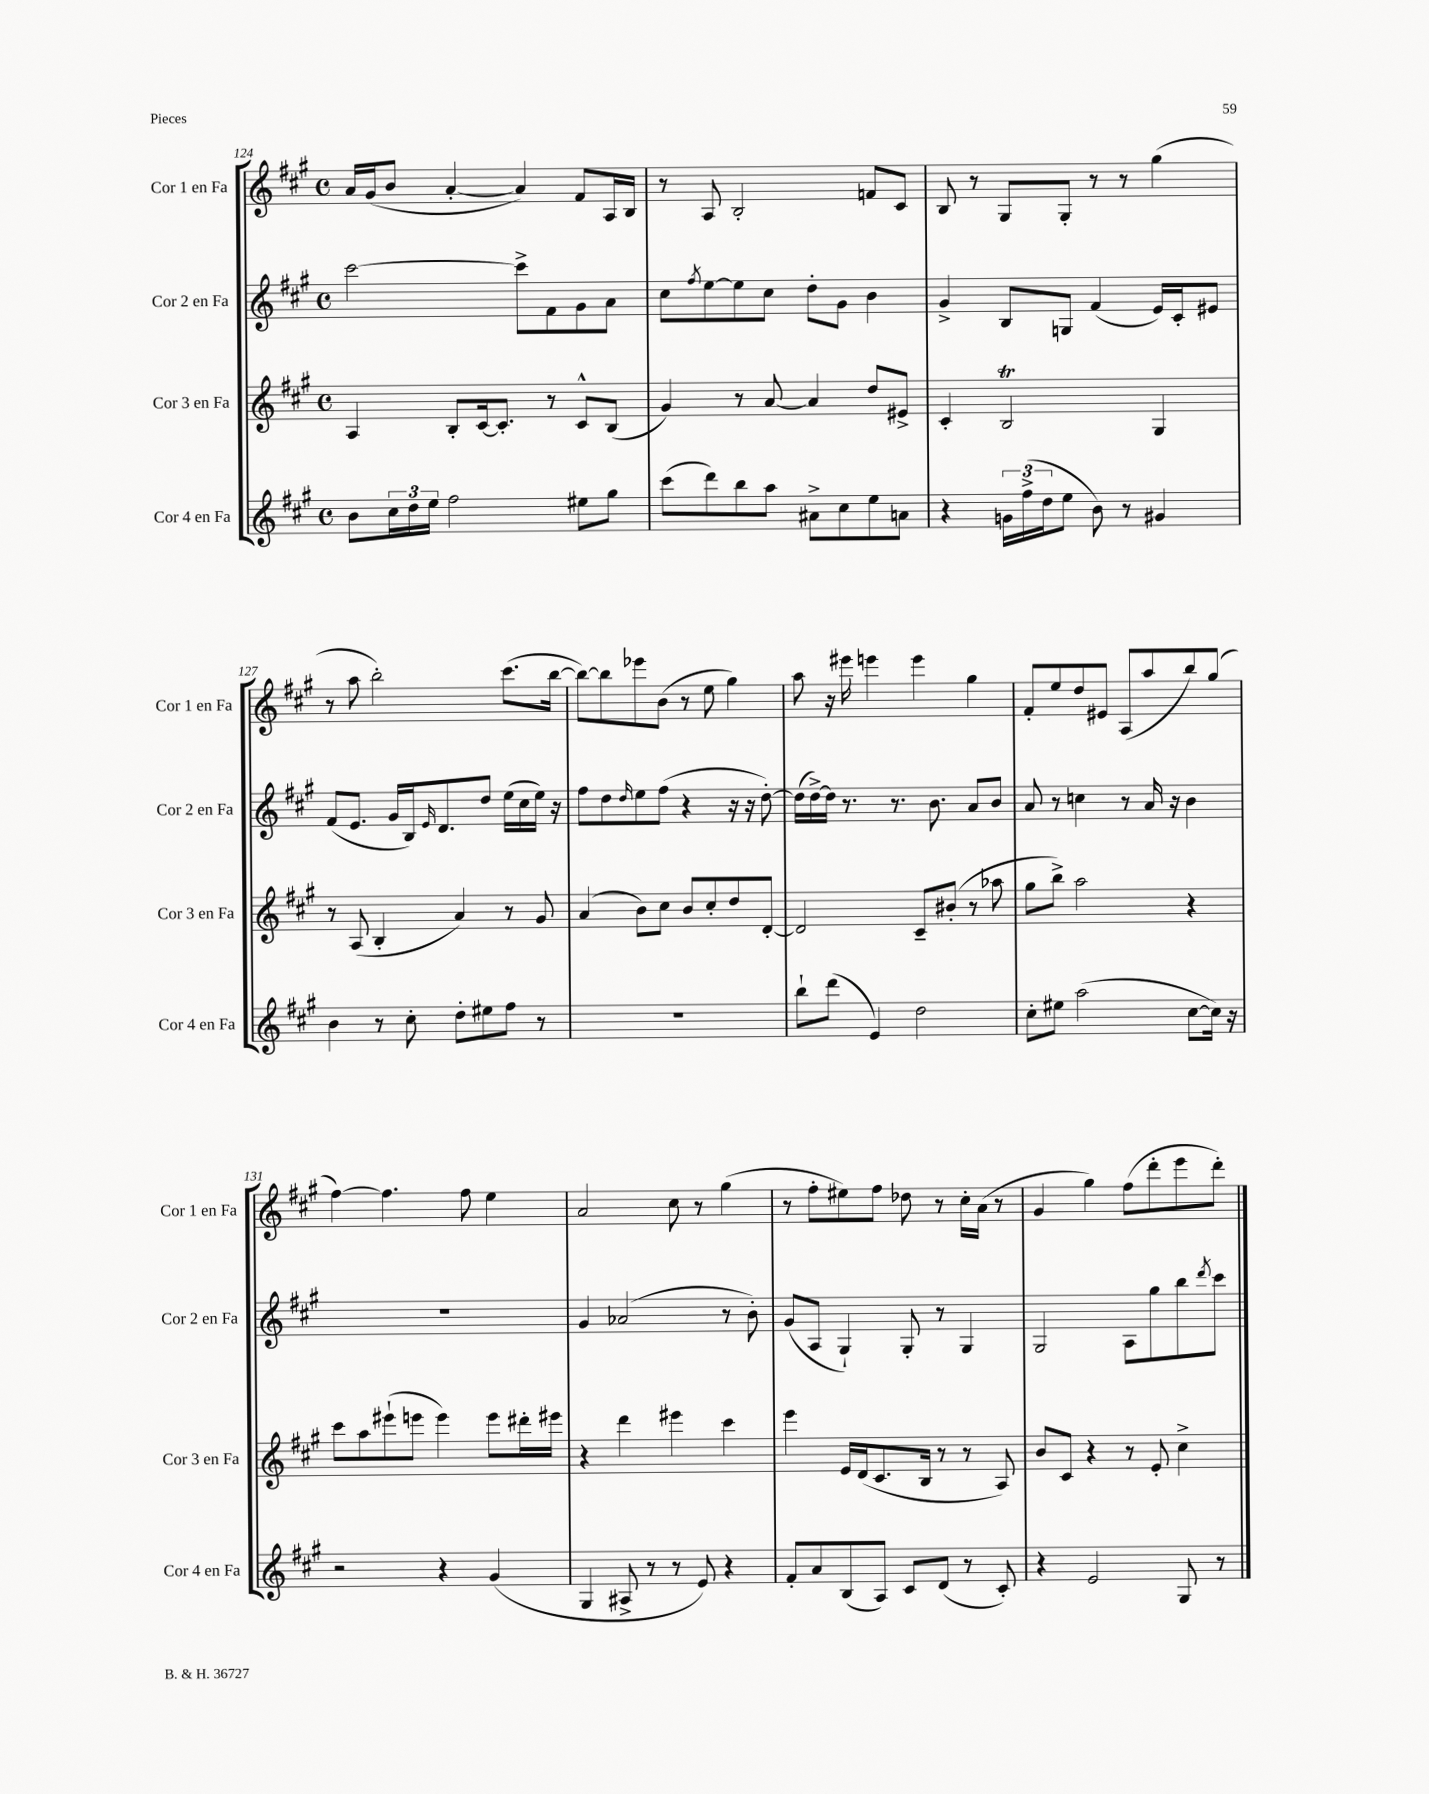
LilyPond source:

<<
\new StaffGroup <<
\new Staff = "s0" \with { instrumentName = "Cor 1 en Fa" shortInstrumentName = "Cor 1 en Fa" } {
    \clef treble \key a \major \defaultTimeSignature \time 4/4
    a'16 gis'16( b'8 a'4~-. a'4) fis'8 a16 b16 |
    r8 a8 b2-. f'8 cis'8 |
    b8 r8 gis8 gis8-. r8 r8 gis''4( |
    r8 a''8 b''2-.) cis'''8.( b''16~ |
    b''8~) b''8 ees'''8 b'8( r8 e''8 gis''4) |
    a''8 r16 eis'''16 e'''4 e'''4 gis''4 |
    fis'8-. e''8 d''8 eis'8 a8( a''8 b''8) gis''8( |
    fis''4~) fis''4. fis''8 e''4 |
    a'2 cis''8 r8 gis''4( |
    r8 fis''8-. eis''8) fis''8 des''8 r8 cis''16-. a'16( r8 |
    gis'4 gis''4) fis''8( d'''8-. e'''8 d'''8-.) \bar "|." |
}
\new Staff = "s1" \with { instrumentName = "Cor 2 en Fa" shortInstrumentName = "Cor 2 en Fa" } {
    \clef treble \key a \major \defaultTimeSignature \time 4/4
    cis'''2~ cis'''8-> fis'8 gis'8 a'8 |
    cis''8 \acciaccatura { fis''8 } e''8~ e''8 cis''8 d''8-. gis'8 b'4 |
    gis'4-> b8 g8 fis'4( e'16) cis'16-. eis'8 |
    fis'8( e'8. gis'16 b16) \grace { e'16 } d'8. d''8 e''16( cis''16 e''16) r16 |
    fis''8 d''8 \grace { d''16 } e''8 fis''8( r4 r16 r16 d''8~-.) |
    d''16( d''16~->) d''16 r8. r8. b'8. a'8 b'8 |
    a'8 r8 c''4 r8 a'16 r16 b'4 |
    r1 |
    gis'4 aes'2( r8 b'8-.) |
    gis'8( a8 gis4-!) gis8-. r8 gis4 |
    gis2 a8 gis''8 b''8 \acciaccatura { d'''8 } cis'''8 \bar "|." |
}
\new Staff = "s2" \with { instrumentName = "Cor 3 en Fa" shortInstrumentName = "Cor 3 en Fa" } {
    \clef treble \key a \major \defaultTimeSignature \time 4/4
    a4 b8-. cis'16~ cis'8.-. r8 cis'8-^ b8( |
    gis'4) r8 a'8~ a'4 d''8 eis'8-> |
    cis'4-. b2\trill gis4 |
    r8 a8( b4-. a'4) r8 gis'8 |
    a'4( b'8) cis''8 b'8 cis''8-. d''8 d'8~-. |
    d'2 cis'8-- bis'8-.( r8 aes''8 |
    gis''8 b''8->) a''2 r4 |
    cis'''8 a''8 eis'''8-!( e'''8 e'''4) e'''8 dis'''16-. eis'''16 |
    r4 d'''4 eis'''4 cis'''4 |
    e'''4 e'16 d'16( cis'8. b16 r8 r8 a8) |
    b'8 cis'8 r4 r8 e'8-. cis''4-> \bar "|." |
}
\new Staff = "s3" \with { instrumentName = "Cor 4 en Fa" shortInstrumentName = "Cor 4 en Fa" } {
    \clef treble \key a \major \defaultTimeSignature \time 4/4
    b'8 \tuplet 3/2 { cis''16 d''16 e''16 } fis''2 eis''8 gis''8 |
    cis'''8( d'''8) b''8 a''8 ais'8-> cis''8 e''8 a'8 |
    r4 \tuplet 3/2 { g'16 fis''16->( d''16 } e''8 b'8) r8 gis'4 |
    b'4 r8 cis''8-. d''8-. eis''8 fis''8 r8 |
    R1 |
    b''8-! d'''8( e'4) d''2 |
    cis''8-. eis''8 a''2( cis''8~ cis''16) r16 |
    r2 r4 gis'4( |
    gis4 ais8-> r8 r8 e'8) r4 |
    fis'8-. a'8 b8( a8) cis'8 d'8( r8 cis'8-.) |
    r4 e'2 gis8 r8 \bar "|." |
}
>>
>>
\layout { \context { \Score currentBarNumber = #124 } }
